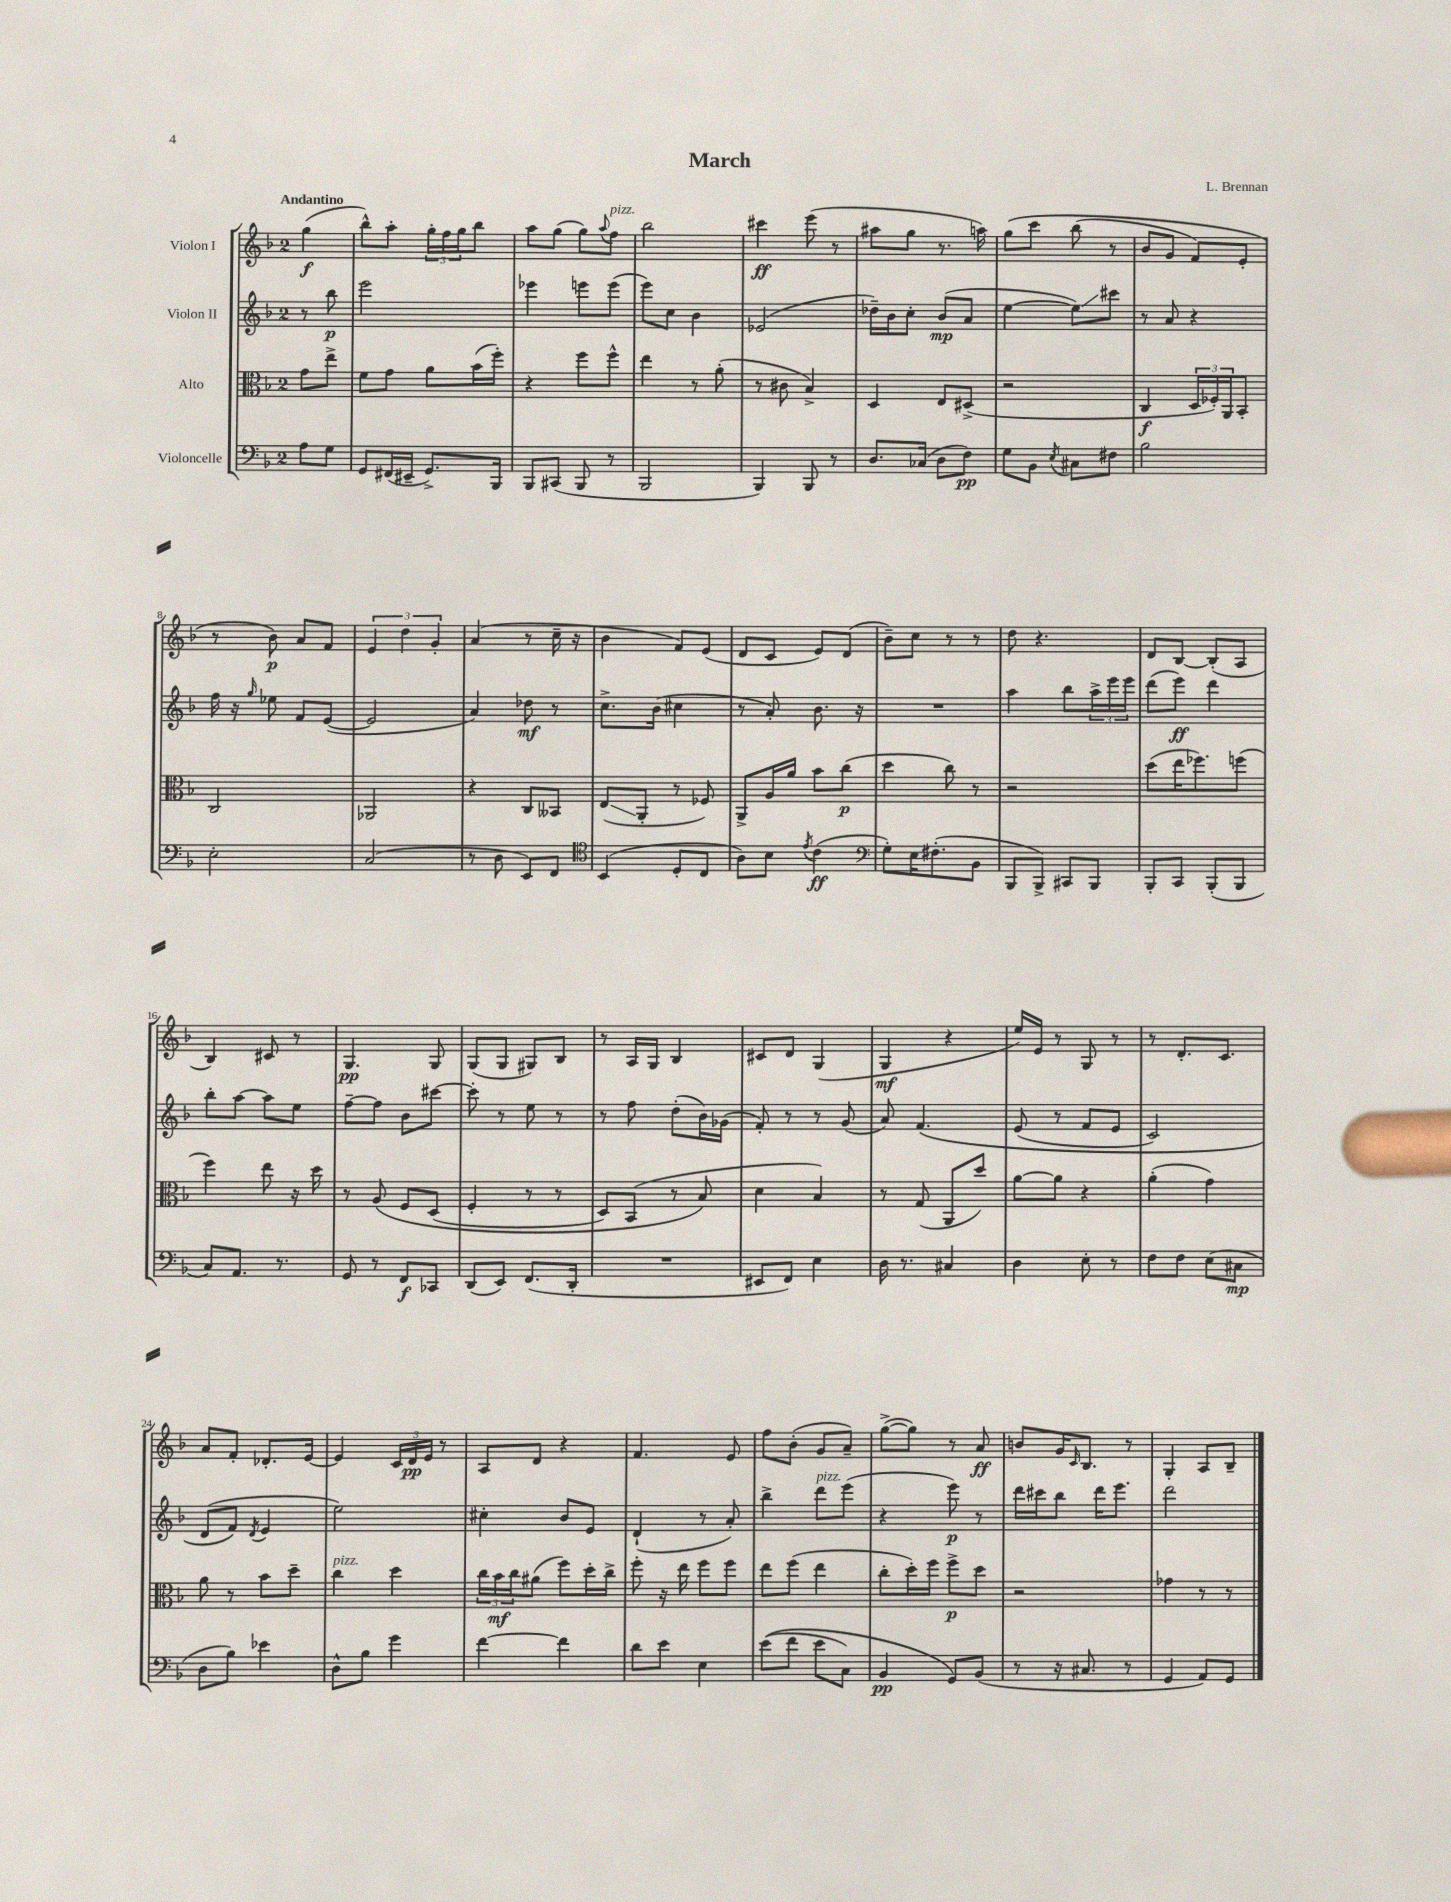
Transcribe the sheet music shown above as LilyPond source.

\header { title = "March" composer = "L. Brennan" }
<<
\new StaffGroup <<
\new Staff = "s0" \with { instrumentName = "Violon I" } {
    \clef treble \key f \major \once \override Staff.TimeSignature.style = #'single-digit \time 2/4 \partial 4 \tempo "Andantino"
    g''4\f( |
    bes''8-^) a''8-. \tuplet 3/2 { g''16-. f''16 g''16 } bes''8 |
    a''8 g''8( g''8) \appoggiatura { a''8 } f''8^\markup { \italic "pizz." } |
    bes''2 |
    cis'''4\ff e'''8( r8 |
    ais''8 g''8 r8. a''16) |
    g''8\( c'''8 bes''8( r8 |
    bes'8 g'8 f'8) e'8-. |
    r8 bes'8\p\) a'8 f'8 |
    \tuplet 3/2 { e'4 d''4 g'4-. } |
    a'4( r8 c''16-- r16 |
    bes'4 f'8) e'8( |
    d'8 c'8 e'8) d'8( |
    bes'8--) c''8 r8 r8 |
    d''8 r4. |
    d'8 bes8~ bes8-.( a8 |
    bes4) cis'8 r8 |
    g4.\pp g8 |
    g8( g8 gis8) bes8 |
    r8 a16 g16 bes4 |
    cis'8 d'8 g4( |
    g4\mf r4 |
    e''16) e'16 r8 g8 r8 |
    r8 d'8.-. c'8. |
    a'8 f'8-. des'8.-. e'16~ |
    e'4 \tuplet 3/2 { c'16 d'16\pp e'16 } r8 |
    a8 d'8 r4 |
    f'4. e'8 |
    f''8 bes'8-.( g'8 a'8--) |
    g''8~->( g''8) r8 a'8\ff |
    b'8 g'16 \grace { c'16 } bes8. r8 |
    g4-. a8 bes8-- \bar "|." |
}
\new Staff = "s1" \with { instrumentName = "Violon II" } {
    \clef treble \key f \major \once \override Staff.TimeSignature.style = #'single-digit \time 2/4 \partial 4
    r8 bes''8\p |
    e'''2 |
    ees'''4 e'''8 e'''8( |
    e'''8) c''8 bes'4 |
    ees'2( |
    des''16--) bes'16 c''8-. bes'8\mp( a'8 |
    e''4~ e''8\glissando) cis'''8 |
    r8 a'8 r4 |
    f''16 r16 \grace { g''16 } ees''8 f'8 e'8~( |
    e'2 |
    a'4) des''8\mf r8 |
    c''8.-> bes'16( cis''4 |
    r8 a'8-.) bes'8. r16 |
    R2 |
    a''4 bes''8 \tuplet 3/2 { a''16-> e'''16 e'''16 } |
    d'''8( e'''8\ff) d'''4 |
    bes''8-. a''8~ a''8 e''8 |
    f''8~-- f''8 bes'8 cis'''8~ |
    cis'''8-. r8 e''8 r8 |
    r8 f''8 d''8-.( bes'16) ges'16( |
    f'8-.) r8 r8 g'8( |
    a'8) f'4.\( |
    e'8( r8 f'8 e'8 |
    c'2) |
    d'8( f'8\) \acciaccatura { d'8 } e'4 |
    e''2) |
    cis''4-. bes'8 e'8 |
    d'4-!( r8 a'8-.) |
    bes''4-> d'''8^\markup { \italic "pizz." } e'''8( |
    r4 e'''8\p) r8 |
    d'''16 cis'''16 bes''8 d'''16 e'''8. |
    d'''2 \bar "|." |
}
\new Staff = "s2" \with { instrumentName = "Alto" } {
    \clef alto \key f \major \once \override Staff.TimeSignature.style = #'single-digit \time 2/4 \partial 4
    g'8 e''8-> |
    f'8 g'8 a'8 bes'16( f''16-.) |
    r4 f''8 f''8-^ |
    e''4 r8 a'8-.( |
    r8 cis'8 bes4->) |
    d4 e8 dis8->( |
    r2 |
    c4\f \tuplet 3/2 { d16 fes16-.) a,16 } bes,8-. |
    c2 |
    aes,2 |
    r4 c8 beses,8 |
    e8\glissando( a,8-. r8 fes8) |
    a,8-> a16 a'16 bes'8 c''8\p( |
    d''4 c''8) r8 |
    r2 |
    d''8( e''16 fes''8.) f''8( |
    f''4) e''8 r16 d''16 |
    r8 a8\( f8 d8( |
    f4-. r8 r8 |
    d8) bes,8( r8 bes8\) |
    d'4 bes4) |
    r8 g8( a,8 d''8) |
    a'8~ a'8 r4 |
    a'4-.( g'4) |
    a'8 r8 bes'8 d''8-- |
    c''4^\markup { \italic "pizz." } d''4 |
    \tuplet 3/2 { c''16 bes'16\mf c''16 } ais'8( f''8) d''16-. c''16-> |
    f''8-. r16 e''16 f''8 f''8 |
    e''8 f''8( e''4 |
    c''8-. d''16-.) f''16 f''8->\p d''8 |
    r2 |
    ges'4 r8 r8 \bar "|." |
}
\new Staff = "s3" \with { instrumentName = "Violoncelle" } {
    \clef bass \key f \major \once \override Staff.TimeSignature.style = #'single-digit \time 2/4 \partial 4
    a8 g8 |
    g,8 fis,16( eis,16-- g,8.->) bes,,16 |
    bes,,8 cis,8( bes,,8 r8 |
    bes,,2 |
    bes,,4) bes,,8 r8 |
    d8. ces16( d8 f8\pp) |
    g8 bes,8 \acciaccatura { e8 } cis8 fis8 |
    bes2 |
    e2-. |
    c2( |
    r8 d8 e,8) f,8 |
    \clef tenor bes,4( d8-. c8 |
    a8) bes8 \acciaccatura { e'8 } c'4\ff( |
    \clef bass g8-.) e16 fis8.-.( bes,8 |
    bes,,8 bes,,8->) cis,8 bes,,8 |
    bes,,8-. c,8 bes,,8-.( bes,,8 |
    c8) a,8. r8. |
    g,8 r8 f,8\f ces,8 |
    d,8( e,8) f,8.( d,16-. |
    R2 |
    eis,8 f,8) e4 |
    d16 r8. cis4 |
    d4 e8-. r8 |
    f8 f8 e8( cis8\mp |
    d8 bes8) ees'4 |
    d8-^ bes8 g'4 |
    f'4~ f'4 |
    d'8 e'8 e4 |
    e'8(\( f'8 e'8 c8) |
    bes,4\pp g,8\) bes,8( |
    r8 r16 cis8. r8 |
    g,4 a,8) g,8 \bar "|." |
}
>>
>>
